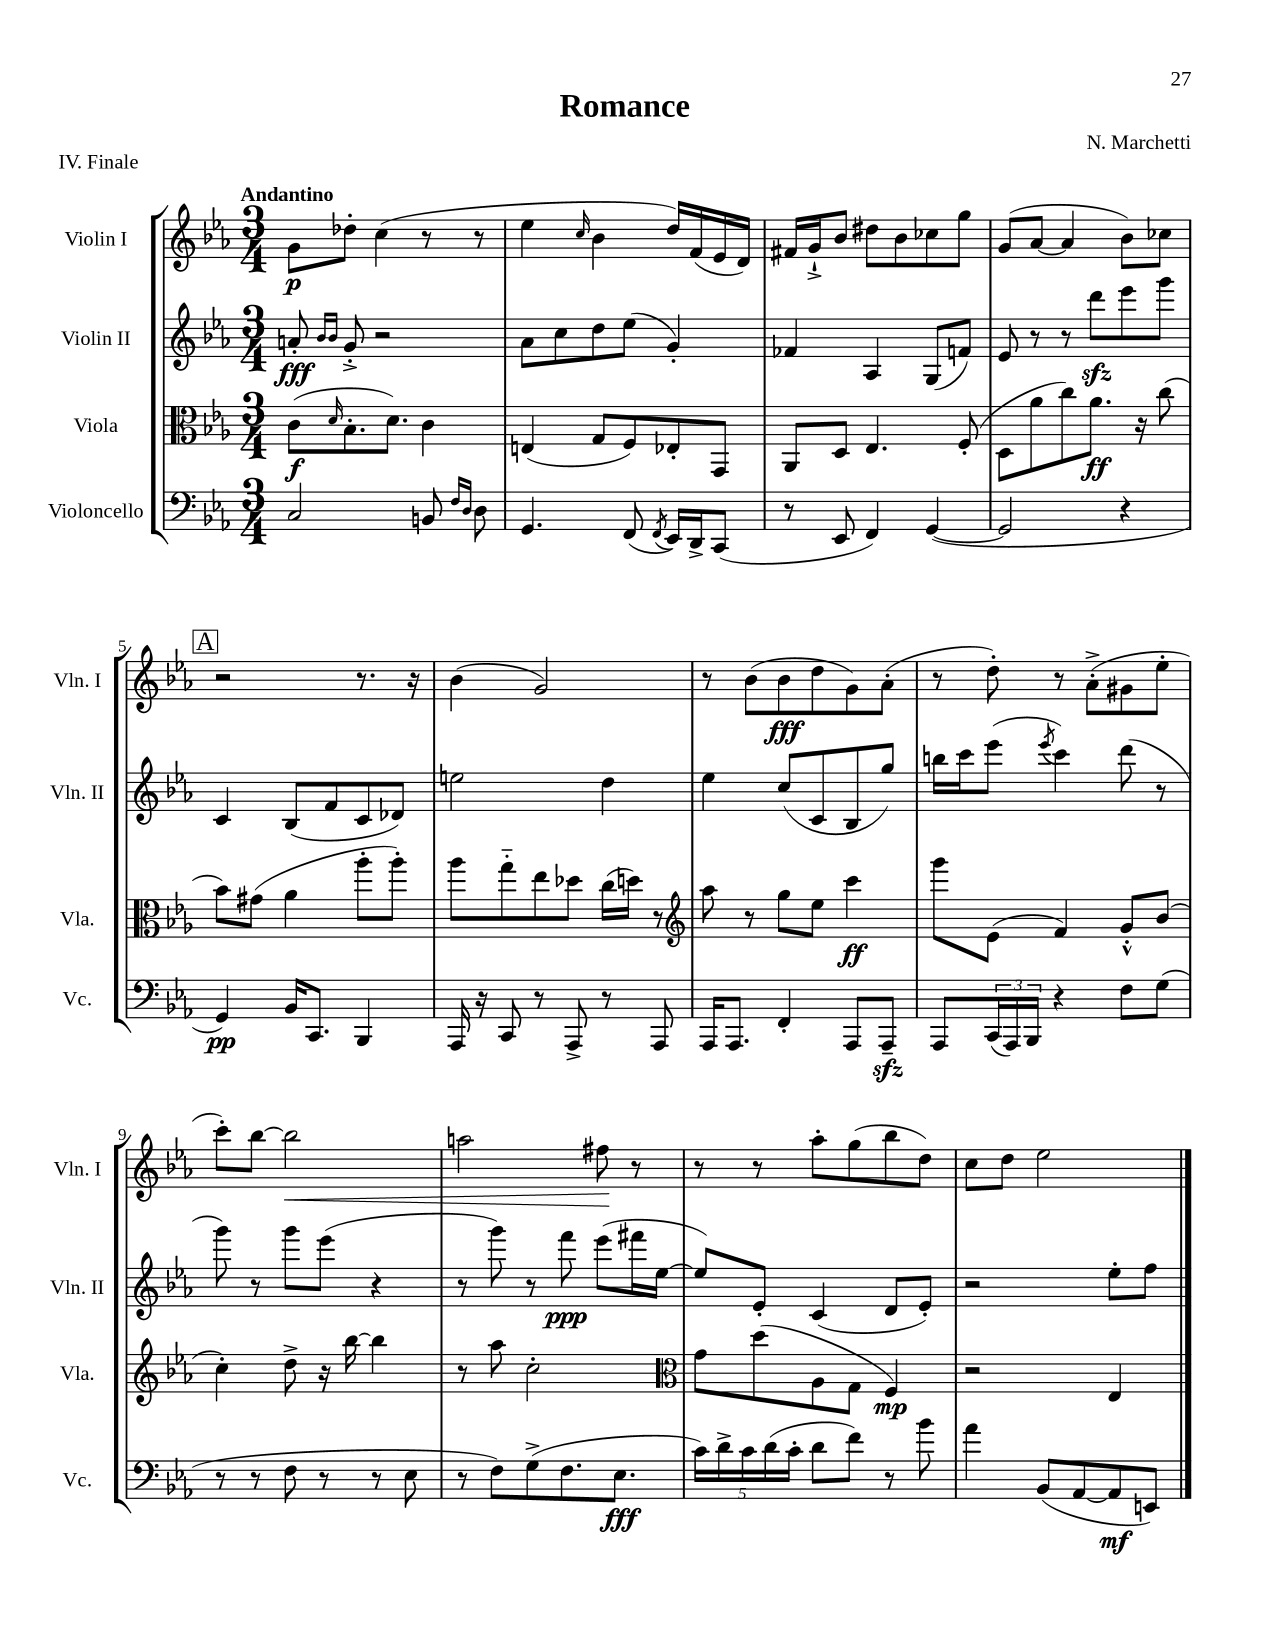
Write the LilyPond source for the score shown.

\header { title = "Romance" composer = "N. Marchetti" piece = "IV. Finale" }
<<
\new StaffGroup <<
\new Staff = "s0" \with { instrumentName = "Violin I" shortInstrumentName = "Vln. I" } {
    \clef treble \key ees \major \numericTimeSignature \time 3/4 \tempo "Andantino"
    g'8\p des''8-. c''4( r8 r8 |
    ees''4 \grace { c''16 } bes'4 d''16) f'16( ees'16 d'16) |
    fis'16 g'16-!-> bes'8 dis''8 bes'8 ces''8 g''8 |
    g'8( aes'8~ aes'4 bes'8) ces''8 |
    \mark \markup { \box "A" } r2 r8. r16 |
    bes'4( g'2) |
    r8 bes'8( bes'8\fff d''8 g'8) aes'8-.( |
    r8 d''8-.) r8 aes'8-.->( gis'8 ees''8-. |
    c'''8-.) bes''8~ bes''2\< |
    a''2 fis''8\! r8 |
    r8 r8 aes''8-. g''8( bes''8 d''8) |
    c''8 d''8 ees''2 \bar "|." |
}
\new Staff = "s1" \with { instrumentName = "Violin II" shortInstrumentName = "Vln. II" } {
    \clef treble \key ees \major \numericTimeSignature \time 3/4
    a'8-.\fff \grace { bes'16 bes'16 } g'8-.-> r2 |
    aes'8 c''8 d''8 ees''8( g'4-.) |
    fes'4 aes4 g8( f'8) |
    ees'8 r8 r8 d'''8\sfz ees'''8 g'''8 |
    \mark \markup { \box "A" } c'4 bes8( f'8 c'8 des'8) |
    e''2 d''4 |
    ees''4 c''8( c'8 bes8 g''8) |
    b''16 c'''16 ees'''8( \acciaccatura { ees'''8 } c'''4) d'''8( r8 |
    g'''8) r8 g'''8 ees'''8( r4 |
    r8 g'''8) r8 f'''8\ppp ees'''8( fis'''16 ees''16~ |
    ees''8) ees'8-. c'4( d'8 ees'8-.) |
    r2 ees''8-. f''8 \bar "|." |
}
\new Staff = "s2" \with { instrumentName = "Viola" shortInstrumentName = "Vla." } {
    \clef alto \key ees \major \numericTimeSignature \time 3/4
    c'8\f( \grace { d'16 } bes8.-. d'8.) c'4 |
    e4( g8 f8) ees8-. g,8 |
    aes,8 d8 ees4. f8-.( |
    d8 aes'8 c''8) aes'8.\ff r16 c''8( |
    \mark \markup { \box "A" } bes'8) gis'8( aes'4 aes''8-. aes''8-.) |
    aes''8 g''8-_ ees''8 des''8 c''16( d''16) r8 |
    \clef treble aes''8 r8 g''8 ees''8 c'''4\ff |
    g'''8 ees'8( f'4) g'8-.-^ bes'8( |
    c''4-.) d''8-> r16 bes''16~ bes''4 |
    r8 aes''8 c''2-. |
    \clef alto g'8 d''8( aes8 g8 f4\mp) |
    r2 ees4 \bar "|." |
}
\new Staff = "s3" \with { instrumentName = "Violoncello" shortInstrumentName = "Vc." } {
    \clef bass \key ees \major \numericTimeSignature \time 3/4
    c2 b,8 \grace { f16 d16 } d8 |
    g,4. f,8( \acciaccatura { f,8 } ees,16) d,16-> c,8( |
    r8 ees,8 f,4) g,4~( |
    g,2 r4 |
    \mark \markup { \box "A" } g,4\pp) bes,16 c,8. bes,,4 |
    aes,,16 r16 c,8 r8 aes,,8-> r8 aes,,8 |
    aes,,16 aes,,8. f,4-. aes,,8 aes,,8--\sfz |
    aes,,8 \tuplet 3/2 { c,16( aes,,16) bes,,16 } r4 f8 g8( |
    r8 r8 f8 r8 r8 ees8 |
    r8 f8) g8->( f8. ees8.\fff |
    \tuplet 5/4 { c'16) d'16-> c'16 d'16( c'16-. } d'8 f'8) r8 bes'8 |
    aes'4 bes,8( aes,8~ aes,8\mf e,8) \bar "|." |
}
>>
>>
